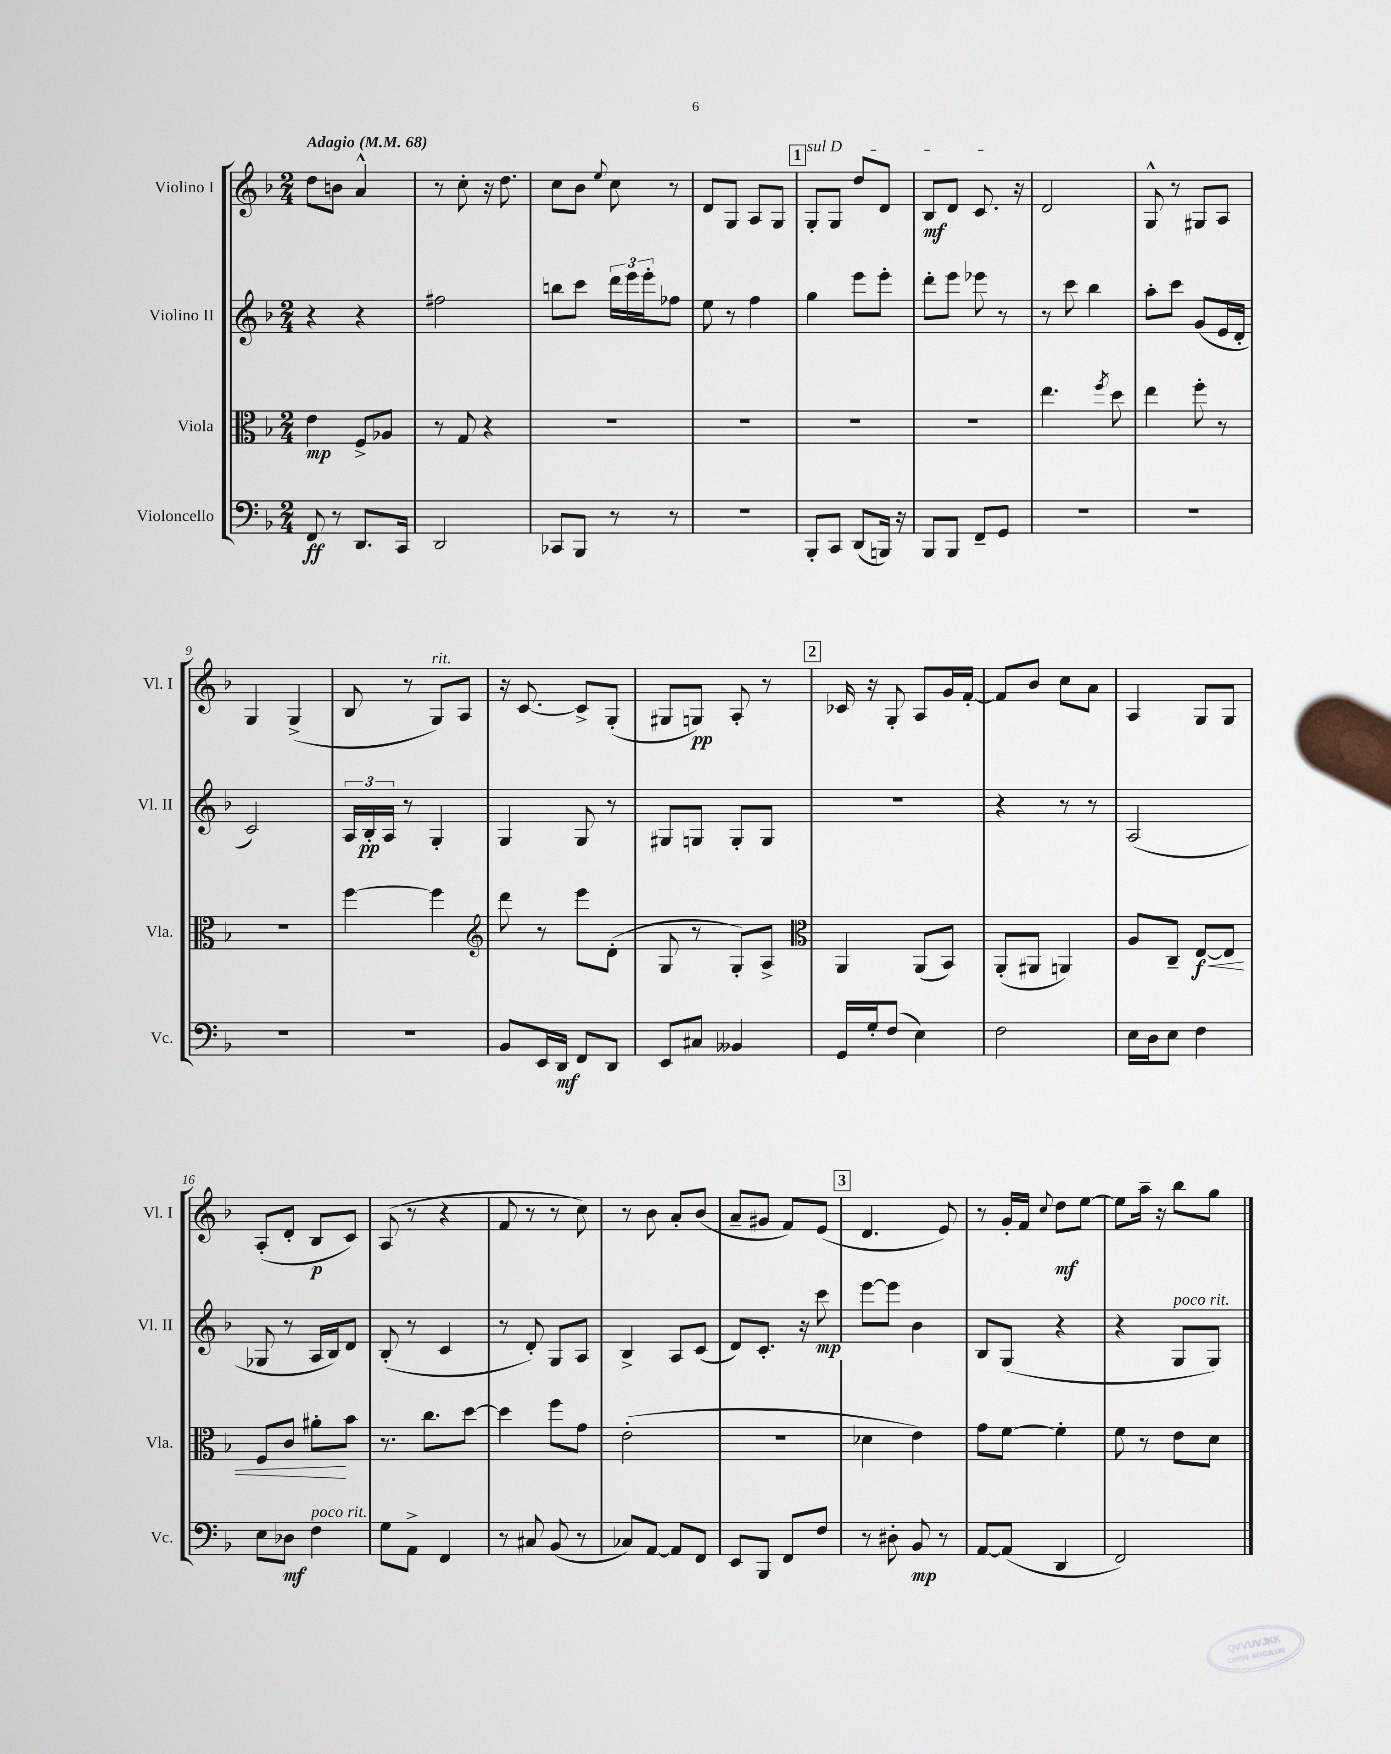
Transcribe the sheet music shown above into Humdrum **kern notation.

**kern	**dynam	**kern	**dynam	**kern	**dynam	**kern	**dynam
*part4	*part4	*part3	*part3	*part2	*part2	*part1	*part1
*staff4	*staff4	*staff3	*staff3	*staff2	*staff2	*staff1	*staff1
*I"Violoncello	*	*I"Viola	*	*I"Violino II	*	*I"Violino I	*
*I'Vc.	*	*I'Vla.	*	*I'Vl. II	*	*I'Vl. I	*
*clefF4	*	*clefC3	*	*clefG2	*	*clefG2	*
*k[b-]	*	*k[b-]	*	*k[b-]	*	*k[b-]	*
*M2/4	*	*M2/4	*	*M2/4	*	*M2/4	*
*MM68	*	*MM68	*	*MM68	*	*MM68	*
=1	=1	=1	=1	=1	=1	=1	=1
!	!	!	!	!	!	!LO:TX:a:B:t=Adagio	!
8FF/	ff	4e\	mp	4r	.	8dd\L	.
8r	.	.	.	.	.	8bn\J	.
8.DD/L	.	8F^/L	.	4r	.	4a^^/	.
.	.	8A-X/J	.	.	.	.	.
16CC/Jk	.	.	.	.	.	.	.
=2	=2	=2	=2	=2	=2	=2	=2
2DD/	.	8r	.	2ff#X\	.	8r	.
.	.	8G/	.	.	.	8cc'\	.
.	.	4r	.	.	.	16r	.
.	.	.	.	.	.	8.dd\	.
=3	=3	=3	=3	=3	=3	=3	=3
8CC-X/L	.	2r	.	8bbn\L	.	8cc\L	.
8BBB-/J	.	.	.	8ccc\J	.	8b-\J	.
.	.	.	.	.	.	8qqee/	.
8r	.	.	.	24ddd\LL	.	8cc\	.
.	.	.	.	24eee\	.	.	.
.	.	.	.	24eee'\J	.	.	.
8r	.	.	.	8ff-X\J	.	8r	.
=4	=4	=4	=4	=4	=4	=4	=4
2r	.	2r	.	8ee\	.	8d/L	.
.	.	.	.	8r	.	8G/J	.
.	.	.	.	4ff\	.	8A/L	.
.	.	.	.	.	.	8G/J	.
!!LO:REH:place=s1:t=1
=5	=5	=5	=5	=5	=5	=5	=5
!	!	!	!	!	!	!LO:TX:a:i:t=sul D	!
8BBB-'/L	.	2r	.	4gg\	.	8G'/L	.
8CC/J	.	.	.	.	.	8G/J	.
(8DD/L	.	.	.	8eee\L	.	8dd/L	.
16BBBn/Jk)	.	.	.	8eee'\J	.	8d/J	.
16r	.	.	.	.	.	.	.
=6	=6	=6	=6	=6	=6	=6	=6
8BBB-/L	.	2r	.	8ddd'\L	.	8B-/L	mf
8BBB-/J	.	.	.	8eee\J	.	8d/J	.
8FF~/L	.	.	.	8eee-X\	.	8.c/	.
8GG/J	.	.	.	8r	.	.	.
.	.	.	.	.	.	16r	.
=7	=7	=7	=7	=7	=7	=7	=7
2r	.	4.ee\	.	8r	.	2d/	.
.	.	.	.	8ccc\	.	.	.
.	.	.	.	4bb-\	.	.	.
.	.	8qff/	.	.	.	.	.
.	.	8dd\	.	.	.	.	.
=8	=8	=8	=8	=8	=8	=8	=8
2r	.	4ee\	.	8aa'\L	.	8G^^/	.
.	.	.	.	8ccc\J	.	8r	.
.	.	8ff'\	.	(8g/L	.	8G#X/L	.
.	.	8r	.	16e/L	.	8A/J	.
.	.	.	.	16d'/JJ	.	.	.
!!LO:LB:g=z
=9	=9	=9	=9	=9	=9	=9	=9
2r	.	2r	.	2c/)	.	4G/	.
.	.	.	.	.	.	(4G^/	.
=10	=10	=10	=10	=10	=10	=10	=10
2r	.	[4ff\	.	24A/LL	.	8B-/	.
.	.	.	.	24B-'/	pp	.	.
.	.	.	.	24A/JJ	.	.	.
.	.	.	.	8r	.	8r	.
!	!	!	!	!	!	!LO:TX:a:i:t=rit.	!
.	.	4ff\]	.	4G'/	.	8G/L)	.
.	.	.	.	.	.	8A/J	.
=11	=11	=11	=11	=11	=11	=11	=11
*	*	*clefG2	*	*	*	*	*
8BB-/L	.	8ddd\	.	4G/	.	16r	.
.	.	.	.	.	.	[8.c/	.
16EE/L	.	8r	.	.	.	.	.
16DD/JJ	mf	.	.	.	.	.	.
8FF/L	.	8eee\L	.	8G/	.	8c^/L]	.
8DD/J	.	(8d'\J	.	8r	.	(8G'/J	.
=12	=12	=12	=12	=12	=12	=12	=12
8EE/L	.	8G/	.	8G#X/L	.	8G#X/L	.
8C#X/J	.	8r	.	8Gn/J	.	8Gn/J)	pp
4BB--X/	.	8G'/L)	.	8G'/L	.	8A'/	.
.	.	8A^/J	.	8G/J	.	8r	.
!!LO:REH:place=s1:t=2
=13	=13	=13	=13	=13	=13	=13	=13
*	*	*clefC3	*	*	*	*	*
16GG/LL	.	4AA/	.	2r	.	16c-X/	.
16G'/J	.	.	.	.	.	16r	.
(8F/J	.	.	.	.	.	8G'/	.
4E\)	.	(8AA/L	.	.	.	8A/L	.
.	.	8BB-/J)	.	.	.	16g/L	.
.	.	.	.	.	.	[16f'/JJ	.
=14	=14	=14	=14	=14	=14	=14	=14
2F\	.	(8AA'/L	.	4r	.	8f/L]	.
.	.	8AA#X/J	.	.	.	8b-/J	.
.	.	4AAn/)	.	8r	.	8cc\L	.
.	.	.	.	8r	.	8a\J	.
=15	=15	=15	=15	=15	=15	=15	=15
16E\LL	.	8A/L	.	(2A/	.	4A/	.
16D\J	.	.	.	.	.	.	.
8E\J	.	8C~/J	.	.	.	.	.
!	!	!	!LO:HP:b	!	!	!	!
4F\	.	[8E/L	< f	.	.	8G/L	.
.	.	8E/J]	.	.	.	8G/J	.
!!LO:LB:g=z
=16	=16	=16	=16	=16	=16	=16	=16
8E\L	.	8F/L	.	8G-X/	.	(8A'/L	.
8D-X\J	mf	8c/J	.	8r	.	8d'/J	.
!LO:TX:a:i:t=poco rit.	!	!	!	!	!	!	!
4F\	.	8a#X'\L	.	16A/LL	.	8B-/L	p
.	.	.	.	16B-/J)	.	.	.
.	.	8b-\J	[	8d/J	.	8c/J)	.
=17	=17	=17	=17	=17	=17	=17	=17
8G\L	.	8.r	.	(8B-'/	.	(8A/	.
8AA^\J	.	.	.	8r	.	8r	.
.	.	8.cc\L	.	.	.	.	.
4FF/	.	.	.	4c/	.	4r	.
.	.	[8dd\J	.	.	.	.	.
=18	=18	=18	=18	=18	=18	=18	=18
8r	.	4dd\]	.	8r	.	8f/	.
8C#X/	.	.	.	8d'/)	.	8r	.
(8BB-/	.	8ff\L	.	8G/L	.	8r	.
8r	.	8g\J	.	8A/J	.	8cc\)	.
=19	=19	=19	=19	=19	=19	=19	=19
8C-X/L)	.	(2e'\	.	4B-^/	.	8r	.
[8AA/J	.	.	.	.	.	8b-\	.
8AA/L]	.	.	.	8A/L	.	8a'/L	.
8FF/J	.	.	.	(8c/J	.	(8b-/J	.
=20	=20	=20	=20	=20	=20	=20	=20
8EE/L	.	2r	.	8d/L)	.	8a~/L	.
8BBB-/J	.	.	.	8.c'/J	.	8g#X/J	.
8FF/L	.	.	.	.	.	8f/L)	.
.	.	.	.	16r	.	.	.
8F/J	.	.	.	8ccc\	mp	(8e/J	.
!!LO:REH:place=s1:t=3
=21	=21	=21	=21	=21	=21	=21	=21
8r	.	4d-X\	.	[8eee\L	.	4.d/	.
8D#X'\	.	.	.	8eee\J]	.	.	.
8BB-/	mp	4e\)	.	4b-\	.	.	.
8r	.	.	.	.	.	8e/)	.
=22	=22	=22	=22	=22	=22	=22	=22
[8AA/L	.	8g\L	.	8B-/L	.	8r	.
(8AA/J]	.	[8f\J	.	(8G/J	.	16g'/LL	.
.	.	.	.	.	.	16f/JJ	.
.	.	.	.	.	.	8qqcc/	.
4DD/	.	4f'\]	.	4r	.	8dd\L	mf
.	.	.	.	.	.	[8ee\J	.
=23	=23	=23	=23	=23	=23	=23	=23
2FF/)	.	8f\	.	4r	.	8ee\L]	.
.	.	8r	.	.	.	16aa~\Jk	.
.	.	.	.	.	.	16r	.
!	!	!	!	!LO:TX:a:i:t=poco rit.	!	!	!
.	.	8e\L	.	8G/L	.	8bb-\L	.
.	.	8d\J	.	8G/J)	.	8gg\J	.
==	==	==	==	==	==	==	==
*-	*-	*-	*-	*-	*-	*-	*-
